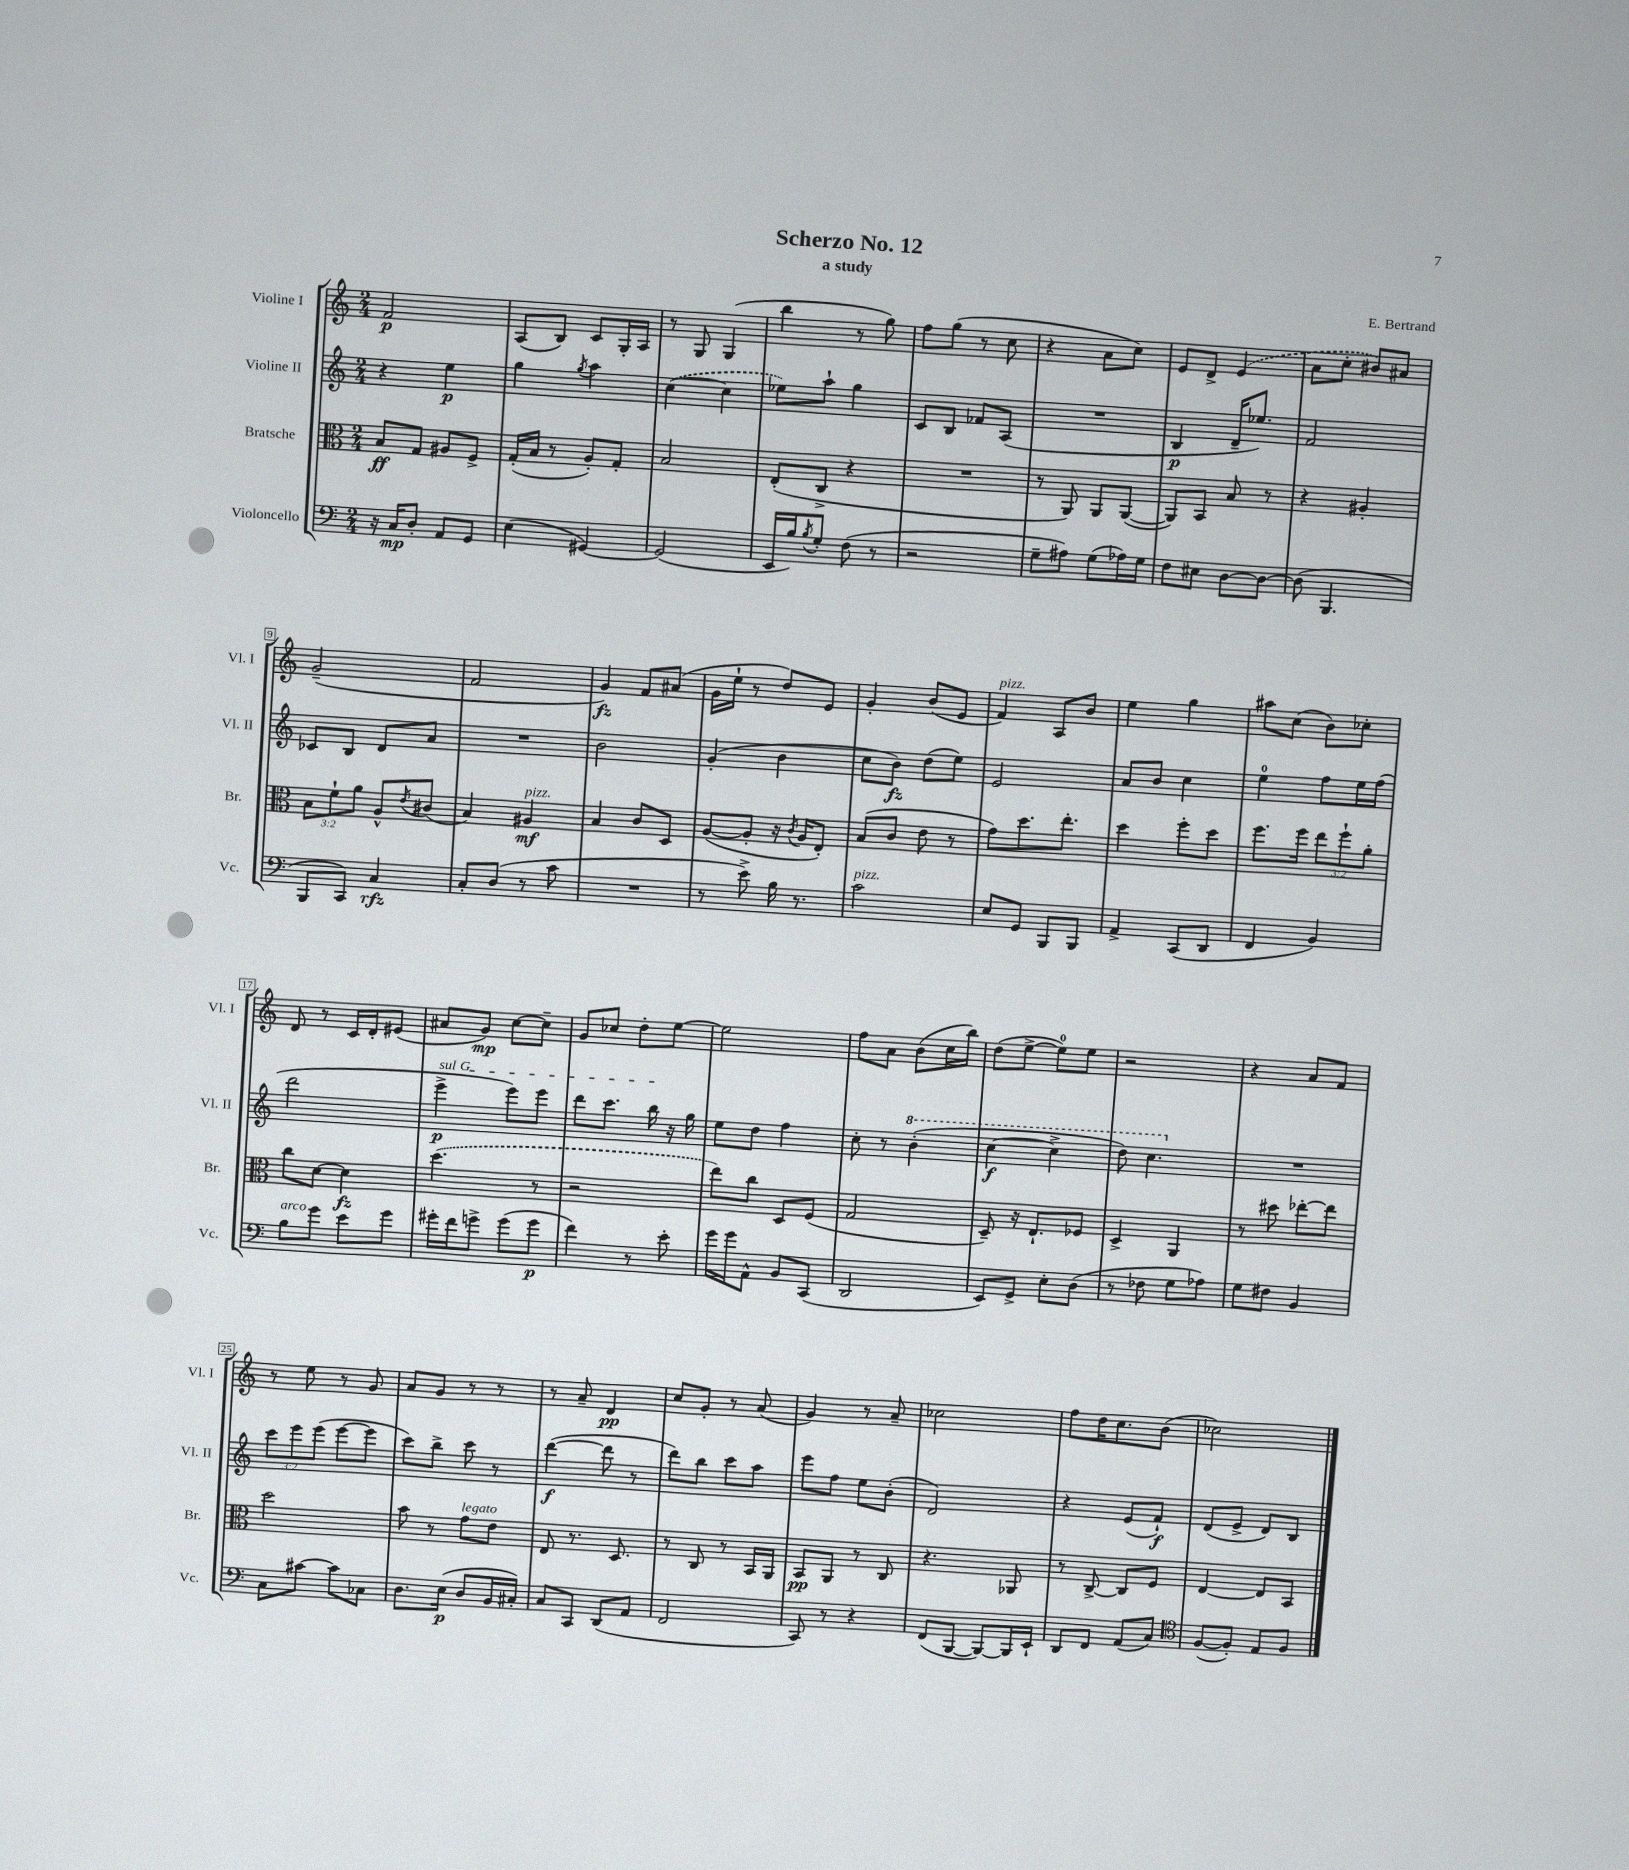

**kern	**kern	**kern	**kern
*staff4	*staff3	*staff2	*staff1
*clefF4	*clefC3	*clefG2	*clefG2
*k[]	*k[]	*k[]	*k[]
*M2/4	*M2/4	*M2/4	*M2/4
16r	8B	4r	2f
16C	.	.	.
8D'	8G	.	.
8AA	8A#	4ee	.
8GG	8F^	.	.
=	=	=	=
(4E	(16G'	4gg	(8A
.	16B	.	.
.	8r	.	8B)
.	.	8qgg	.
[4GG#)	8A')	4aa	8c
.	8G'	.	16G'
.	.	.	16A
=	=	=	=
(2GG#]	2B	([4cc	8r
.	.	.	8G
.	.	4cc]	(4G
=	=	=	=
16EE	(8E'	8ee-)	4bb
16B)	.	.	.
8qB	.	.	.
8G'	8C^	8aa`	.
(8F	4r	4gg	8r
8r	.	.	8gg)
=	=	=	=
2r	2r	8c	8ff
.	.	8B	(8gg
.	.	8f-	8r
.	.	(8A	8cc
=	=	=	=
8G~	8r	2r	4r
8A#)	8AA)	.	.
(8G	8AA	.	8a
16A-)	([8AA	.	8cc)
16G	.	.	.
=	=	=	=
8F	8AA])	4B	8e
8E#	8BB	.	8d^
[8D	8B	16d~	(4e
.	.	8.ee-)	.
8D_	8r	.	.
=	=	=	=
(8D]	4r	2f	8a
4.BBB	.	.	8cc'
.	4A#'	.	8b#)
.	.	.	8a#
=	=	=	=
8BBB	12B	8c-	(2g~
.	12f`	.	.
8CC)	.	8B	.
.	12a	.	.
4C	8A^^	8d	.
.	8qe	.	.
.	(8c#	8a	.
=	=	=	=
8C'	4B)	2r	2f
(8D	.	.	.
8r	4A#	.	.
8c	.	.	.
=	=	=	=
2r	4B	2b	4g)
.	8c	.	8f
.	8D	.	(8a#
=	=	=	=
8r	([8A	(4g'	16g
.	.	.	16ee`
8e^)	8A']	.	8r
16B	16r	4b	8dd)
.	8qc	.	.
8.r	16A	.	.
.	8E')	.	8e
=	=	=	=
2c	(8B	8cc	4g'
.	8c	8b)	.
.	8e	(8dd	(8b
.	8r	8ee)	8e
=	=	=	=
8E	8g)	2e	4f)
8GG	8.dd	.	.
8BBB	.	.	8A
.	8.ee'	.	.
8BBB	.	.	8b
=	=	=	=
4AA^	4dd	8a	4ee
.	.	8b	.
(8CC	8ff'	4cc	4gg
8DD	8dd	.	.
=	=	=	=
4FF	8.ff	4ee	8aa#
.	.	.	(8cc
.	16ff	.	.
4BB)	12ee	8ff	8b)
.	12ff`	.	.
.	.	16ee	8cc-'
.	12a'	.	.
.	.	(16ff	.
=	=	=	=
8B	8cc	2ddd	8d
8g	[8d	.	8r
8e	4d]	.	16c
.	.	.	16d'
8g	.	.	(8e#
=	=	=	=
16g#'	(4.dd	4eee^	8a#
16f	.	.	.
8g^	.	.	8g)
(8g	.	8eee)	[8cc
8g	8r	8eee	8cc~]
=	=	=	=
4f)	2r	8ddd	8g
.	.	8.ccc	8cc-
8r	.	.	8dd'
.	.	16bb	.
8e'	.	16r	[8ee
.	.	16gg	.
=	=	=	=
16g	8ee)	8ee	2ee]
16g	.	.	.
8AA^^	8cc	8dd	.
8BB	8D	4ff	.
(8CC	(8F	.	.
=	=	=	=
2DD	2G	8cc'	8ff
.	.	8r	8a
.	.	(4bb'	(8b
.	.	.	16cc
.	.	.	16bb)
=	=	=	=
8EE)	8D~)	[4ccc	(8dd
8GG^	16r	.	[8ee^
.	8.E`	.	.
8E'	.	4ccc^]	8ee])
(8D	8F-	.	8ee
=	=	=	=
8r	4D^	8ddd)	2r
8F-	.	4.ccc	.
8G	4AA	.	.
8A-)	.	.	.
=	=	=	=
8G	8r	2r	4r
8F#	8dd#	.	.
4BB	[8ee-'	.	8a
.	8ee-]	.	8f
=	=	=	=
8C	2dd	12ccc	8r
.	.	12eee	.
[8c#	.	.	8ee
.	.	(12eee	.
8c#]	.	[8eee	8r
8C-	.	8eee]	8g
=	=	=	=
8.D	8b	8ccc)	8a
.	8r	8bb^	8g
(16E	.	.	.
8D	8g	8ccc	8r
16BB	8e	8r	8r
16C#')	.	.	.
=	=	=	=
8C	8E	([4ddd	8r
8CC	8.r	.	8a~
(8DD	.	8ddd]	4d
.	8.D	.	.
8AA	.	8r	.
=	=	=	=
2FF	8r	8ddd)	8cc
.	8C	8bb	8g'
.	8r	8ccc	8r
.	16BB	8aa	(8a
.	16AA	.	.
=	=	=	=
8CC)	8BB	8eee	4g)
8r	8AA	8ff	.
4r	8r	8ee	8r
.	8C	(8b'	8a~
=	=	=	=
(8FF	4.r	2d)	2cc-
[8BBB	.	.	.
8BBB_)	.	.	.
16BBB]	8AA-	.	.
16EE`	.	.	.
=	=	=	=
8DD	8r	4r	8ff
8FF	[8C^	.	16dd
.	.	.	8.cc
(8AA	8C]	(8e	.
8C)	8F	8f`)	(8b
=	=	=	=
*clefC4	*	*	*
([8F	[4E	(8d	2cc-)
8F'])	.	8e^	.
8E	8E]	8d)	.
8F	8BB	8B	.
==	==	==	==
*-	*-	*-	*-
